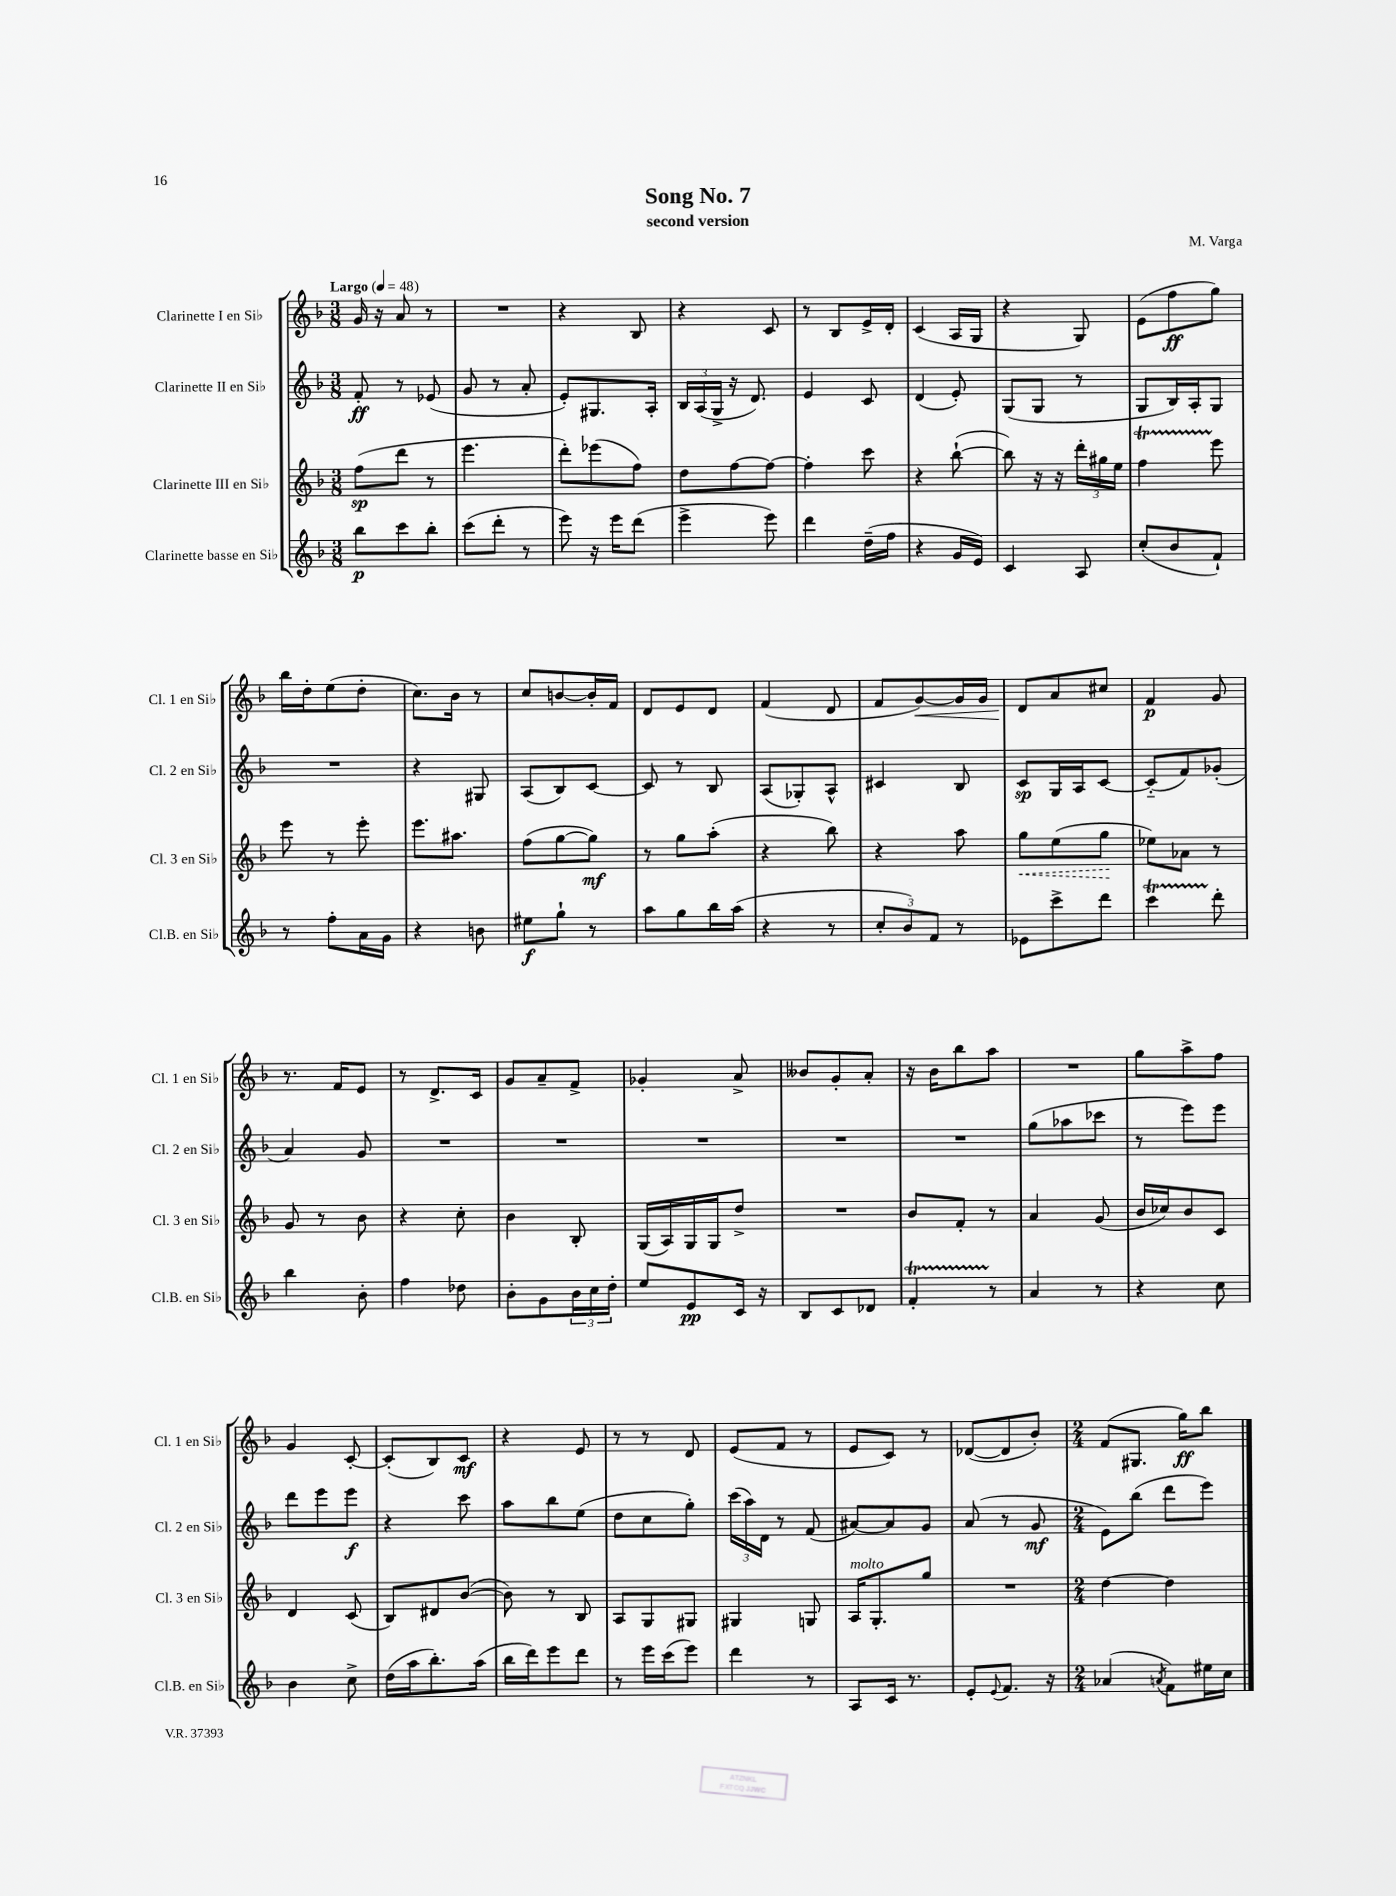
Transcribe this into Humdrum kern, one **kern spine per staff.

**kern	**kern	**kern	**kern
*staff4	*staff3	*staff2	*staff1
*clefG2	*clefG2	*clefG2	*clefG2
*k[b-]	*k[b-]	*k[b-]	*k[b-]
*M3/8	*M3/8	*M3/8	*M3/8
*MM48	*MM48	*MM48	*MM48
8bb-\L	(8ff\L	8f'/	16g/
.	.	.	16r
8ccc\	8ddd\J	8r	8a/
8bb-'\J	8r	(8e-/	8r
=	=	=	=
(8ccc\L	4.eee\	8g/	4.r
8ddd'\J	.	8r	.
8r	.	8a'/	.
=	=	=	=
8eee\)	8ddd'\L)	8e'/L)	4r
16r	(8eee-\	8.G#/	.
16eee\LK	.	.	.
(8ddd\J	8ff\J)	.	8B-/
.	.	16A'/Jk	.
=	=	=	=
4eee^\	8dd\L	24B-/LL	4r
.	.	(24A/	.
.	.	24G^/JJ	.
.	[8ff\	16r	.
.	.	8.d/)	.
8eee\)	8ff\_J	.	8c/
=	=	=	=
4ddd\	4ff'\]	4e/	8r
.	.	.	8B-/L
(16dd~\LL	8ccc\	8c/	16e^/L
16ff\JJ	.	.	16d'/JJ
=	=	=	=
4r	4r	(4d/	(4c/
16g/LL	([8bb-`\	8e'/)	16A/LL
16e/JJ)	.	.	16G/JJ
=	=	=	=
4c/	8bb-\])	(8G/L	4r
.	16r	8G/J	.
.	16r	.	.
8A/	24ddd'\LL	8r	8G/)
.	24gg#\	.	.
.	24ee\JJ	.	.
=	=	=	=
(8cc'/L	4ff\	8G/L	(8e\L
8b-/	.	16B-/L)	8ff\
.	.	16A'/J	.
8f`/J)	8eee\	8G/J	8gg\J)
=	=	=	=
8r	8eee\	4.r	16bb-\LL
.	.	.	16dd'\J
8ff'\L	8r	.	(8ee\
16a\L	8eee'\	.	8dd'\J
16g\JJ	.	.	.
=	=	=	=
4r	8.eee\L	4r	8.cc\L)
.	8.aa#\J	.	16b-\Jk
8b\	.	8G#/	8r
=	=	=	=
8ee#\L	(8ff\L	(8A/L	8cc/L
8gg`\J	[8gg\	8B-/)	[8b/
8r	8gg\]J)	[8c/J	16b'/]L
.	.	.	16f/JJ
=	=	=	=
8aa\L	8r	8c/]	8d/L
8gg\	8gg\L	8r	8e/
16bb-\L	(8aa'\J	8B-/	8d/J
(16aa\JJ	.	.	.
=	=	=	=
4r	4r	(8A/L	(4f/
.	.	8G-'/)	.
8r	8bb-\)	8A^^/J	8d/
=	=	=	=
12cc'/L	4r	4c#/	8f/L
12b-/)	.	.	.
.	.	.	[8g/)
12f/J	.	.	.
8r	8aa\	8B-/	16g/]L
.	.	.	16g/JJ
=	=	=	=
8e-\L	8gg\L	8c/L	8d/L
8ccc^\	(8ee\	16G/L	8a/
.	.	16A/J	.
8ddd\J	8gg\J	[8c/J	8cc#/J
=	=	=	=
4ccc\	8ee-\L)	(8c'~/]L	4f/
.	8a-\J	8f/)	.
8ddd'\	8r	(8g-'/J	8g/
=	=	=	=
4bb-\	8g/	4a/)	8.r
.	8r	.	.
.	.	.	16f/LK
8b-'\	8b-\	8g/	8e/J
=	=	=	=
4ff\	4r	4.r	8r
.	.	.	8.d^/L
8dd-\	8cc'\	.	.
.	.	.	16c/Jk
=	=	=	=
8b-'\L	4b-\	4.r	8g/L
8g\	.	.	8a~/
24b-\L	8B-'/	.	8f^/J
24cc\	.	.	.
24dd'\JJ	.	.	.
=	=	=	=
8ee/L	(16G/LL	4.r	4g-'/
.	16A/)	.	.
8e/	16G/	.	.
.	16G/J	.	.
16c/Jk	8dd^/J	.	8a^/
16r	.	.	.
=	=	=	=
8B-/L	4.r	4.r	8b--/L
8c/	.	.	8g'/
8d-/J	.	.	8a'/J
=	=	=	=
4f'/	8b-/L	4.r	16r
.	.	.	16b-\LK
.	8f'/J	.	8bb-\
8r	8r	.	8aa\J
=	=	=	=
4a/	4a/	(8gg\L	4.r
.	.	8aa-\	.
8r	(8g/	8ccc-\J	.
=	=	=	=
4r	16b-/LL	8r	8gg\L
.	16cc-/J)	.	.
.	8b-/	8eee\L)	8aa^\
8cc\	8c/J	8eee\J	8ff\J
=	=	=	=
4b-\	4d/	8ddd\L	4g/
.	.	8eee\	.
8cc^\	(8c/	8eee\J	[8c'/
=	=	=	=
(16dd\LL	8B-/L)	4r	(8c'/]L
16aa\J	.	.	.
8.bb-'\)	8d#/	.	8B-/)
.	([8b-/J	8ccc\	8c/J
(16aa\Jk	.	.	.
=	=	=	=
16bb-\LL	8b-\])	8aa\L	4r
16ddd\J)	.	.	.
8eee\	8r	8bb-\	.
8ddd\J	8B-/	(8ee\J	8e/
=	=	=	=
8r	8A/L	8dd\L	8r
16eee\LL	8G/	8cc\	8r
(16ccc\J	.	.	.
8eee\J)	8G#/J	8gg'\J)	8d/
=	=	=	=
4ddd\	4G#/	(24ccc\LL	(8e/L
.	.	24aa\)	.
.	.	24d\JJ	.
.	.	8r	8f/J
8r	8G/	(8f/	8r
=	=	=	=
8A/L	16A/LK	[8a#/L)	8e/L
.	8.G'/	.	.
16c/Jk	.	8a#/]	8c/J)
8.r	.	.	.
.	8gg/J	8g/J	8r
=	=	=	=
8e'/L	4.r	(8a/	([8d-/L
8qqe/	.	.	.
8.f/J	.	8r	8d-/]
.	.	8g/	8b-'/J)
16r	.	.	.
=	=	=	=
*M2/4	*M2/4	*M2/4	*M2/4
(4a-/	[4dd\	8e\L)	(8f/L
.	.	(8bb-\J	8.G#/J
8qa/	.	.	.
8f\L)	4dd\]	8ddd\L	.
.	.	.	16gg\LK)
16ee#\L	.	8eee\J)	8bb-\J
16cc\JJ	.	.	.
==	==	==	==
*-	*-	*-	*-
